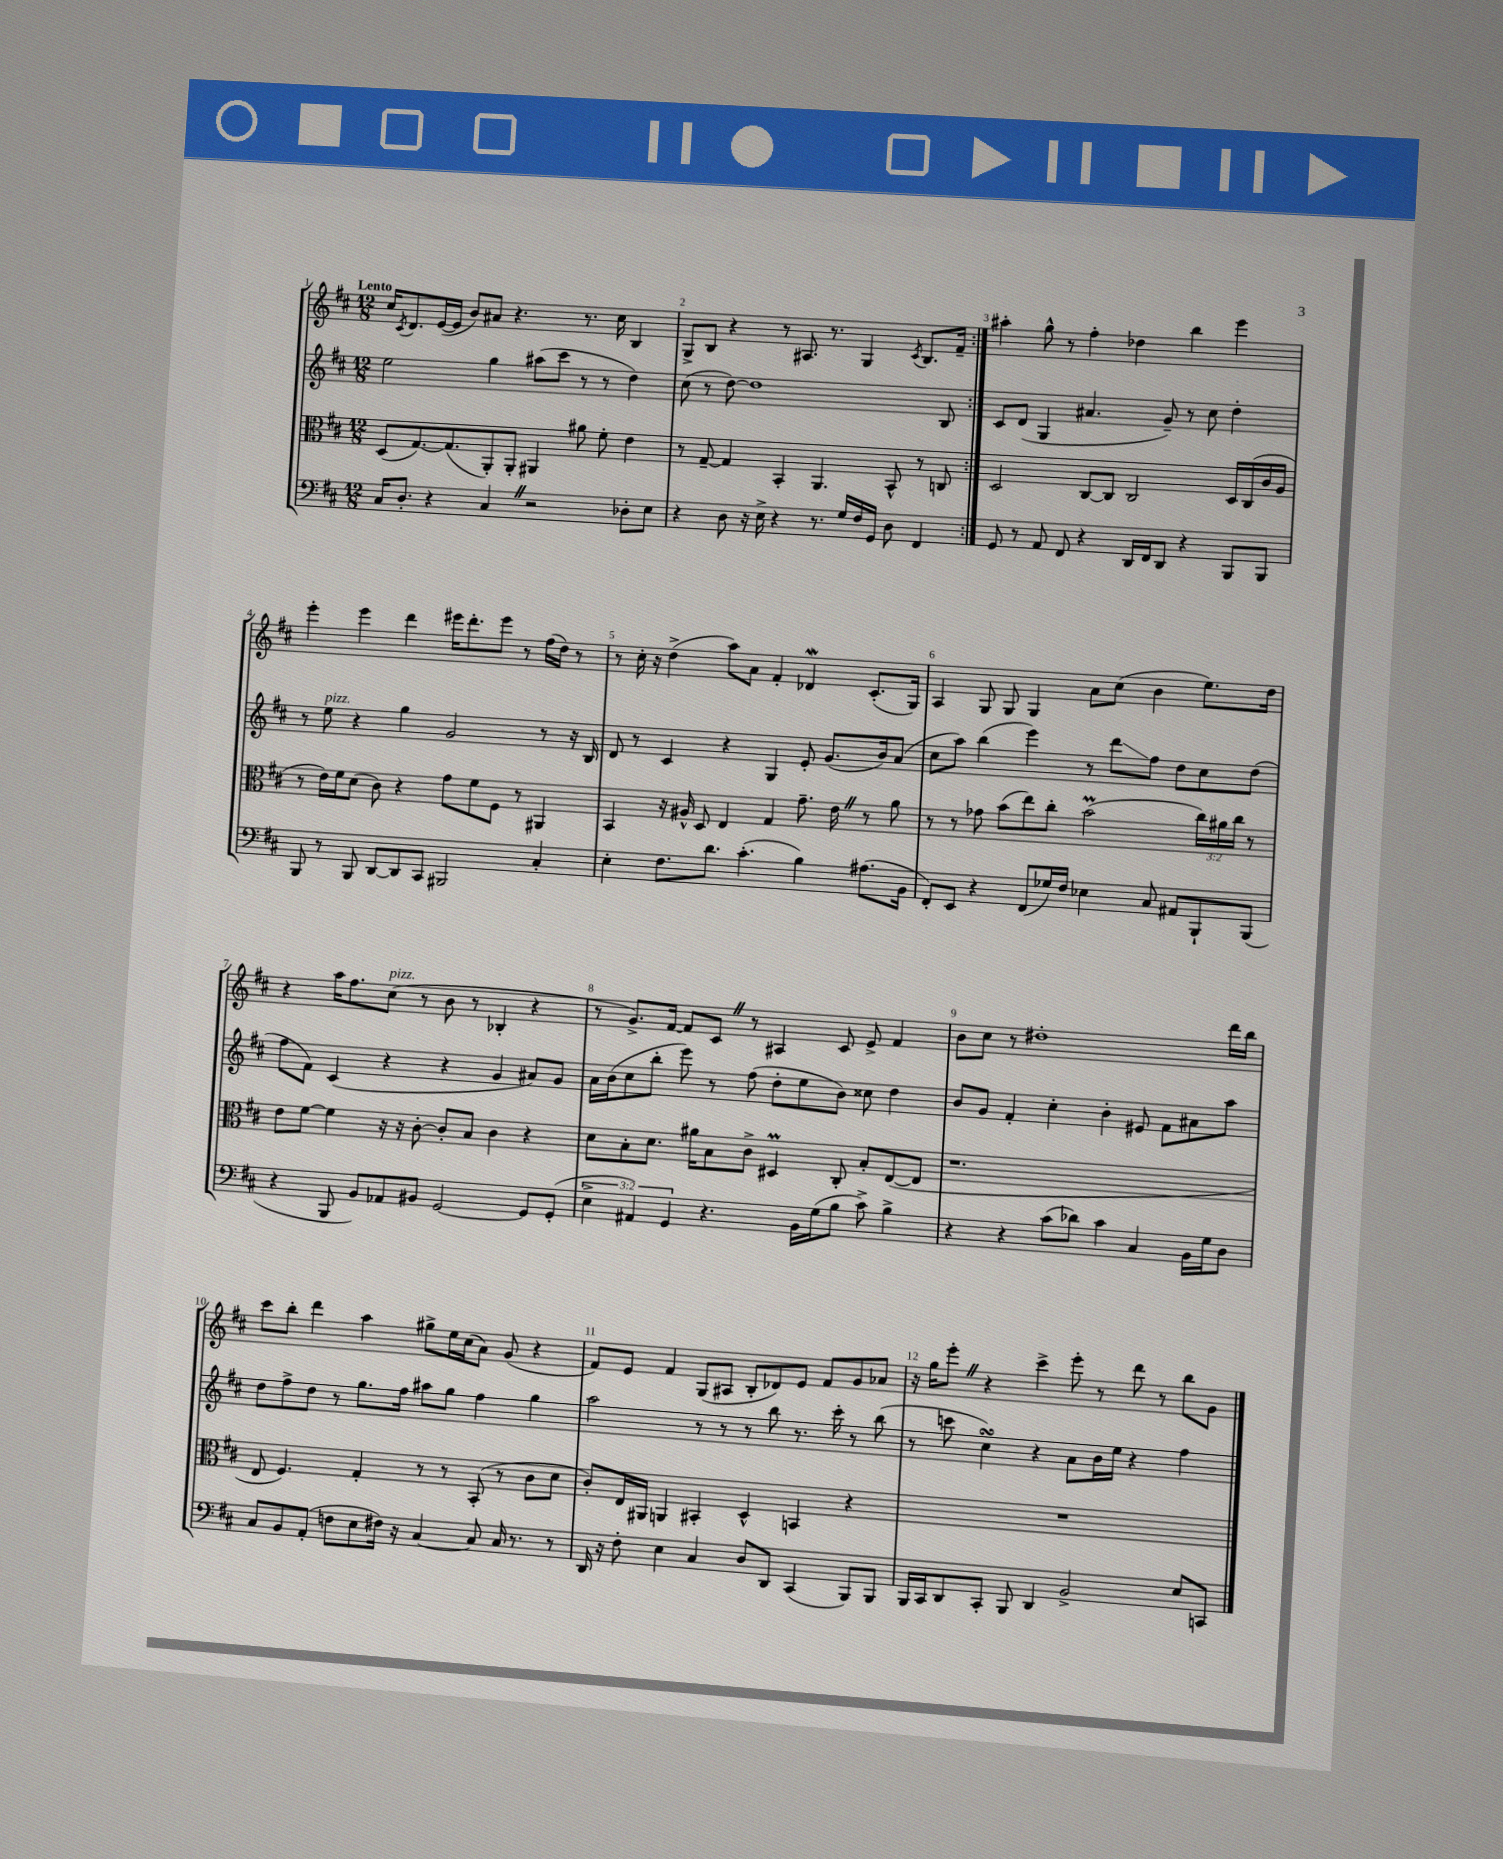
<<
\new StaffGroup <<
\new Staff = "s0" {
    \clef treble \key d \major \numericTimeSignature \time 12/8 \tempo "Lento"
    \repeat volta 2 { cis''16 \acciaccatura { cis'8 } d'8. e'16~( e'16 b'8) ais'8 r4. r8. cis''16 b4 |
    g8-> b8 r4 r8 ais8. r8. g4 \acciaccatura { cis'8 } b8. fis'16-- | }
    ais''4-. g''8-^ r8 fis''4-. des''4 b''4 e'''4 |
    e'''4-. e'''4 d'''4 eis'''16 d'''8.-. eis'''8 r8 fis''16( d''16) r8 |
    r8 cis''16-. r16 d''4->( a''8) a'8 fis'4-. des'4\mordent cis'8.-.( g16) |
    a4 g8 g8 g4 a'8 cis''8( b'4 e''8.) d''16 |
    r4 a''16 fis''8. cis''8^\markup { \italic "pizz." }( r8 b'8 r8 bes4-. r4 |
    r8 g'8.->) fis'16~ fis'8 cis'8 \once \override BreathingSign.text = \markup { \musicglyph "scripts.caesura.straight" } \breathe r8 ais4 cis'8 e'8-> fis'4 |
    b'8 cis''8 r8 dis''1-. d'''16 b''16 |
    cis'''8 b''8-. d'''4 a''4 gis''8-> e''16 cis''16( a'8) g'8( r4 |
    fis'8) e'8 fis'4 g8( ais8 b8-. des'8) e'8 fis'8 g'8 aes'8 |
    r16 g''16 e'''8-. \once \override BreathingSign.text = \markup { \musicglyph "scripts.caesura.straight" } \breathe r4 cis'''4-> e'''8-. r8 d'''8 r8 b''8 g'8 \bar "|." |
}
\new Staff = "s1" {
    \clef treble \key d \major \numericTimeSignature \time 12/8
    \repeat volta 2 { e''2 g''4 ais''8( cis'''8 r8 r8 d''4) |
    cis''8( r8 d''8~) d''1 b8 | }
    cis'8 d'8( g4 ais'4. g'8--) r8 cis''8 d''4-. |
    r8 e''8^\markup { \italic "pizz." } r4 g''4 g'2 r8 r16 b16 |
    d'8 r8 cis'4 r4 g4 e'8-. g'8.( b'16) a'8( |
    cis''8 a''8) b''4( e'''4) r8 d'''8\glissando fis''8 d''8 cis''8 d''8( |
    fis''8 fis'8) cis'4( r4 r4 g'4 ais'8) g'8 |
    a'16 b'16( cis''8 b''8-. e'''8) r8 fis''8( d''8-. e''8 b'8) cisis''8 d''4 |
    b'8 g'8 fis'4-. cis''4-. b'4-. eis'8 fis'8 ais'8 a''8 |
    d''8 fis''8-> d''8 r8 g''8. fis''16 ais''8 g''8 fis''4 g''4 |
    a''2 r8 r8 r8 b''8 r8. cis'''16-. r8 b''8( |
    r8 c'''8 cis''4\turn) r4 a'8 b'16 e''16 r4 fis''4 \bar "|." |
}
\new Staff = "s2" {
    \clef alto \key d \major \numericTimeSignature \time 12/8 \override Staff.TupletNumber.text = #tuplet-number::calc-fraction-text
    \repeat volta 2 { d8( g8.~) g8.( a,8-.) a,8-. ais,4 ais'8 fis'8-. e'4 |
    r8 g8~-- g4 b,4-. a,4. b,8-^ r8 c8 | }
    d2 cis8~ cis8 cis2 d16 cis16( cis'16 a16 |
    r8 e'16) fis'16 d'8( cis'8) r4 g'8 fis'8 fis8 r8 ais,4 |
    b,4 r16 ais16-^ d8 e4 g4 g'8.-- e'16 \once \override BreathingSign.text = \markup { \musicglyph "scripts.caesura.straight" } \breathe r8 a'8 |
    r8 r8 ges'8 b'8( e''8) cis''8-. b'2\prall( \tuplet 3/2 { cis''16) ais'16 cis''16 } r8 |
    e'8 fis'8~ fis'4 r16 r16 cis'8~-. cis'8-. b8 cis'4 r4 |
    d'8 b8-. d'8. ais'16 b8 cis'8-> dis4\prall cis8-. b8-. e8~( e8 |
    r1. |
    e8 fis4.) g4-. r8 r8 b,8-.( r8 cis'8 d'8 |
    cis'8-.) e16 ais,16 a,4 bis,4-. d4-^ b,4 r4 |
    R1. \bar "|." |
}
\new Staff = "s3" {
    \clef bass \key d \major \numericTimeSignature \time 12/8 \override Staff.TupletNumber.text = #tuplet-number::calc-fraction-text
    \repeat volta 2 { cis16 d8.-. r4 cis4 \once \override BreathingSign.text = \markup { \musicglyph "scripts.caesura.straight" } \breathe r2 des8-. e8 |
    r4 d8 r16 e16-> r4 r8. g16 fis16 g,16 d8 fis,4 | }
    g,8 r8 a,8 fis,8 r4 d,16 fis,16 d,8 r4 b,,8 b,,8 |
    b,,8 r8 b,,8 d,8~ d,8 cis,8 bis,,2 cis4-. |
    e4-. fis8. d'8. cis'4.-.( b4) ais8.( b,16 |
    fis,8-.) e,8 r4 fis,8( ges16) fis16 ees4 cis8 ais,8 b,,8-! b,,8( |
    r4 b,,8 b,8) aes,8 bis,8 g,2~ g,8 g,8-.( |
    \tuplet 3/2 { e4-> ais,4) g,4 } r4. b,16 g16( b8 cis'8->) b4-> |
    r4 r4 cis'8( des'8) cis'4 cis4 b,16 g16 d8 |
    cis8 b,8 a,8-.( f8 e8 fis16) r16 cis4~ cis8 cis16 r8. r8 |
    d,16 r16 fis8-. e4 cis4 d8 d,8 cis,4( b,,8) b,,8 |
    b,,16 cis,16 d,8 cis,8-. b,,8 d,4 b,2-> e8 c,8 \bar "|." |
}
>>
>>
\layout { \context { \Score \override BarNumber.break-visibility = ##(#f #t #t) barNumberVisibility = #all-bar-numbers-visible } }
